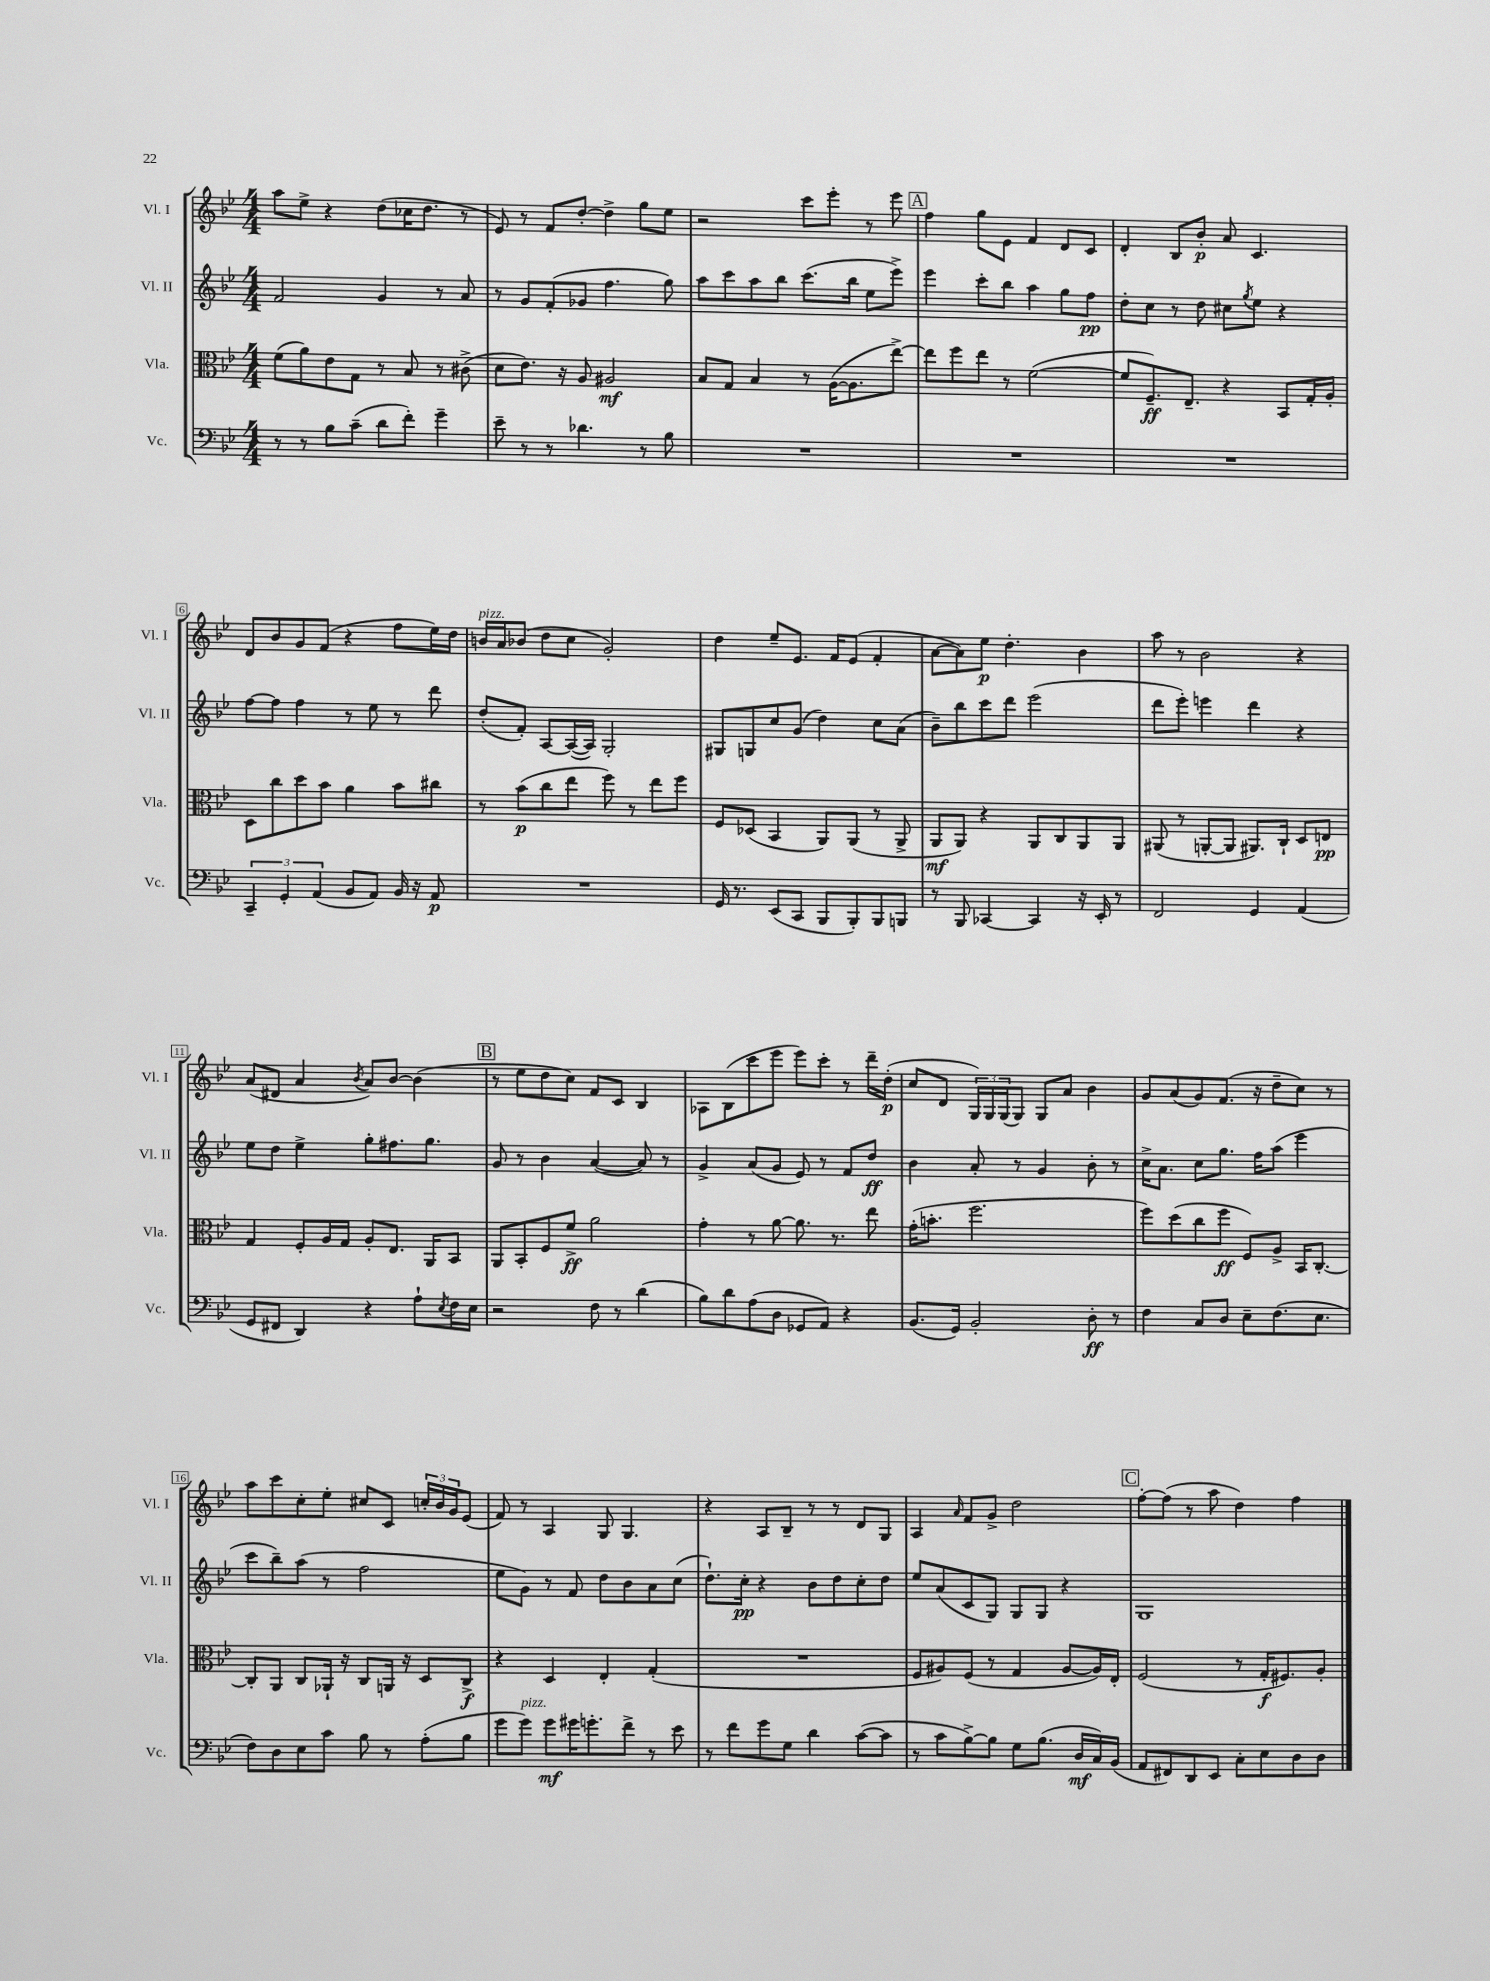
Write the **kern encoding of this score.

**kern	**kern	**kern	**kern
*staff4	*staff3	*staff2	*staff1
*clefF4	*clefC3	*clefG2	*clefG2
*k[b-e-]	*k[b-e-]	*k[b-e-]	*k[b-e-]
*M4/4	*M4/4	*M4/4	*M4/4
8r	(8f\L	2f/	8aa\L
8r	8a\)	.	8ee-^\J
8B-\L	8e-\	.	4r
(8c~\J	8G\J	.	.
8d\L	8r	4g/	(8dd\L
8f'\J)	8B-/	.	16cc-\K
.	.	.	8.dd\J
4g~\	8r	8r	.
.	(8c#^\	8a/	8r
=	=	=	=
8e-~\	8d\L	8r	8e-/)
8r	8.e-\J)	8g/L	8r
8r	.	(8f'/	8f/L
.	16r	.	.
4.d-\	8A/	8g-/J	[8dd'/J
.	2A#/	4.ff\	4dd^\]
8r	.	.	8gg\L
8B-\	.	8gg\)	8ee-\J
=	=	=	=
1r	8B-/L	8aa\L	2r
.	8G/J	8ccc\	.
.	4B-/	8aa\	.
.	.	8bb-\J	.
.	8r	(8.ccc\L	8ccc\L
.	([16A\LK	.	8eee-'\J
.	8.A\]	16bb-\Jk	.
.	.	8ee-\L	8r
.	[8ee-^\J)	8eee-^\J)	8eee-\
=	=	=	=
1r	8ee-\]L	4eee-\	4ff\
.	8ff\	.	.
.	8ee-\J	8ccc'\L	8gg\L
.	8r	8bb-\J	8e-\J
.	([2f\	4aa\	4f/
.	.	8gg\L	8d/L
.	.	8ff\J	8c/J
=	=	=	=
1r	8f/]L	8dd'\L	4d'/
.	8.F~/)	8cc\J	.
.	.	8r	8B-/L
.	8.E-~/J	.	.
.	.	8dd\	8b-'/J
.	4r	8cc#\L	8a/
.	.	8qgg/	.
.	.	8ee-\J	4.c/
.	8BB-/L	4r	.
.	16G'/L	.	.
.	16A'/JJ	.	.
=	=	=	=
6CC~/	8D\L	[8ff\L	8d/L
.	8cc\	8ff\]J	8b-/
6GG'/	.	.	.
.	8dd\	4ff\	8g/
(6AA/	.	.	.
.	8b-\J	.	(8f/J
8BB-/L	4a\	8r	4r
8AA/J)	.	8ee-\	.
16BB-/	8b-\L	8r	8ff\L
16r	.	.	.
8AA/	8cc#\J	8ddd\	16ee-\L)
.	.	.	16dd\JJ
=	=	=	=
1r	8r	(8dd'/L	16b/LL
.	.	.	16a/J
.	(8b-\L	8f'/J)	(8b-/J
.	8cc\	[8A/L	8dd\L
.	8ee-\J	(16A/_L	8cc\J
.	.	16A/]JJ)	.
.	8ff\)	2G'/	2g'/)
.	8r	.	.
.	8ee-\L	.	.
.	8ff\J	.	.
=	=	=	=
16GG/	8F/L	8G#/L	4dd\
8.r	.	.	.
.	(8D-/J	8G/	.
(8EE-/L	4BB-/	8cc/	8ee-~/L
8CC/J	.	(8g/J	8.e-/J
8BBB-/L	8AA/L)	4dd\)	.
.	.	.	16f/LK
8BBB-'/)	(8AA/J	.	(8e-/J
8BBB-/	8r	8cc\L	4f'/
8BBB/J	8AA^/	(8a\J	.
=	=	=	=
8r	8AA/L	8b-~\L)	[8a\L
8BBB-/	8AA/J)	8bb-\	8a\])
[4CC-/	4r	8ccc\	8ee-\J
.	.	8ddd\J	4.dd'\
4CC-/]	8AA/L	(2eee-\	.
.	8C/	.	.
16r	8AA/	.	4b-\
16EE-'/	.	.	.
8r	8AA/J	.	.
=	=	=	=
2FF/	(8AA#/	8ddd\L	8aa\
.	8r	8eee-'\J)	8r
.	[8AA'/L	4eee\	2b-\
.	8AA/]J	.	.
4GG/	8.AA#/L)	4ddd\	.
.	16C`/Jk	.	.
(4AA/	8D/L	4r	4r
.	8E/J	.	.
=	=	=	=
8GG/L	4G/	8ee-\L	(8a/L
8FF#/J	.	8dd\J	8d#/J
4DD/)	8F'/L	4ee-^\	4a/
.	16A/L	.	.
.	16G/JJ	.	.
.	.	.	8qb-/
4r	8A'/L	8gg'\L	8a/L)
.	8.E-/J	8.ff#\	[8b-/J
8A`\L	.	.	(4b-\]
.	16AA/LK	8.gg\J	.
8qE-/	.	.	.
16F\L	8BB-/J	.	.
16E-\JJ	.	.	.
=	=	=	=
2r	8AA/L	8g/	8r
.	8BB-'/	8r	8ee-\L
.	8F/	4b-\	8dd\
.	8f^/J	.	8cc\J)
8F\	2a\	([4a/	8f/L
8r	.	.	8c/J
(4d\	.	8a/])	4B-/
.	.	8r	.
=	=	=	=
8B-\L)	4g'\	4g^/	8A-\L
8d\	.	.	(8B-\
(8A\	8r	(8a/L	8ccc\
8D\J	[8a\	8g/J	8eee-\J
8GG-/L	8.a\]	8e-/)	8eee-\L)
8AA/J)	.	8r	8ccc'\J
.	8.r	.	.
4r	.	8f/L	8r
.	8ee-\	8dd/J	16ddd~\LL
.	.	.	(16dd'\JJ
=	=	=	=
(8.BB-/L	(16g'\LK	4b-\	8cc/L
.	8.b'\J	.	.
.	.	.	8d/J
16GG/Jk)	.	.	.
2BB-'/	2.ff\	8a'/	24G/LL)
.	.	.	24G/
.	.	.	(24G/J
.	.	8r	8G/J)
.	.	4g/	8G/L
.	.	.	8a/J
8D'\	.	8b-'\	4b-\
8r	.	8r	.
=	=	=	=
4F\	8ff\L)	16cc^\LK	8g/L
.	.	8.a\J	.
.	(8dd\	.	(8a/
8C/L	8cc\	8cc\L	8g/)
8D/J	8ff\J	8.gg\J	(8.f/J
8E-~\L	8F/L)	.	.
.	.	16ff\LK	16r
(8.F\	8A^/J	(8aa\J	8dd~\L
.	16BB-/LK	4eee-\	8cc\J)
8.E-\J	[8.C'/J	.	.
.	.	.	8r
=	=	=	=
8F\L)	8C'/]L	8ccc\L	8aa\L
8D\	8AA/J	8bb-~\)	8ccc\
8E-\	8C/L	(8aa\J	8cc'\
8c\J	16AA-`/Jk	8r	8ee-'\J
.	16r	.	.
8B-\	8C/L	2ff\	8cc#/L
8r	16AA/Jk	.	8c/J
.	16r	.	.
(8A'\L	8D/L	.	24cc'/LL
.	.	.	24b-/
.	.	.	24g/J
8B-\J	8C^/J	.	(8e-/J
=	=	=	=
8g\L	4r	8ee-\L	8f/)
8g\J)	.	8g\J)	8r
8g\L	4D/	8r	4A/
16g#\K	.	8f/	.
8.g'\	.	.	.
.	4E-'/	8dd\L	8G/
8f^\J	.	8b-\	4.G/
8r	(4G'/	8a\	.
8e-\	.	(8cc\J	.
=	=	=	=
8r	1r	8.dd`\L)	4r
8f\L	.	.	.
.	.	16cc'\Jk	.
8g\	.	4r	8A/L
8G\J	.	.	8B-~/J
4d\	.	8b-\L	8r
.	.	8dd\	8r
([8c\L	.	8cc'\	8d/L
8c\]J	.	8dd\J	8G/J
=	=	=	=
8r	8F/L	8ee-/L	4A/
8c\L	8A#/)	(8a/	.
.	.	.	16qqa/
[8B-^\)	(8F/J	8c/	8f/L
8B-\]J	8r	8G/J)	8g^/J
8G\L	4G/	8G/L	2dd\
(8.B-\J	.	8G/J	.
.	[8A#/L	4r	.
16D/LL	.	.	.
16C/)	16A#/]L)	.	.
(16BB-/JJ	16E-'/JJ	.	.
=	=	=	=
8AA/L	(2F/	1G	[8ff'\L
8FF#/)	.	.	(8ff\]J
8DD/	.	.	8r
8EE-/J	.	.	8aa\
8C'\L	8r	.	4dd\)
8E-\	16G'/LK	.	.
.	8.F#/)	.	.
8D\	.	.	4ff\
8D\J	8A'/J	.	.
==	==	==	==
*-	*-	*-	*-
